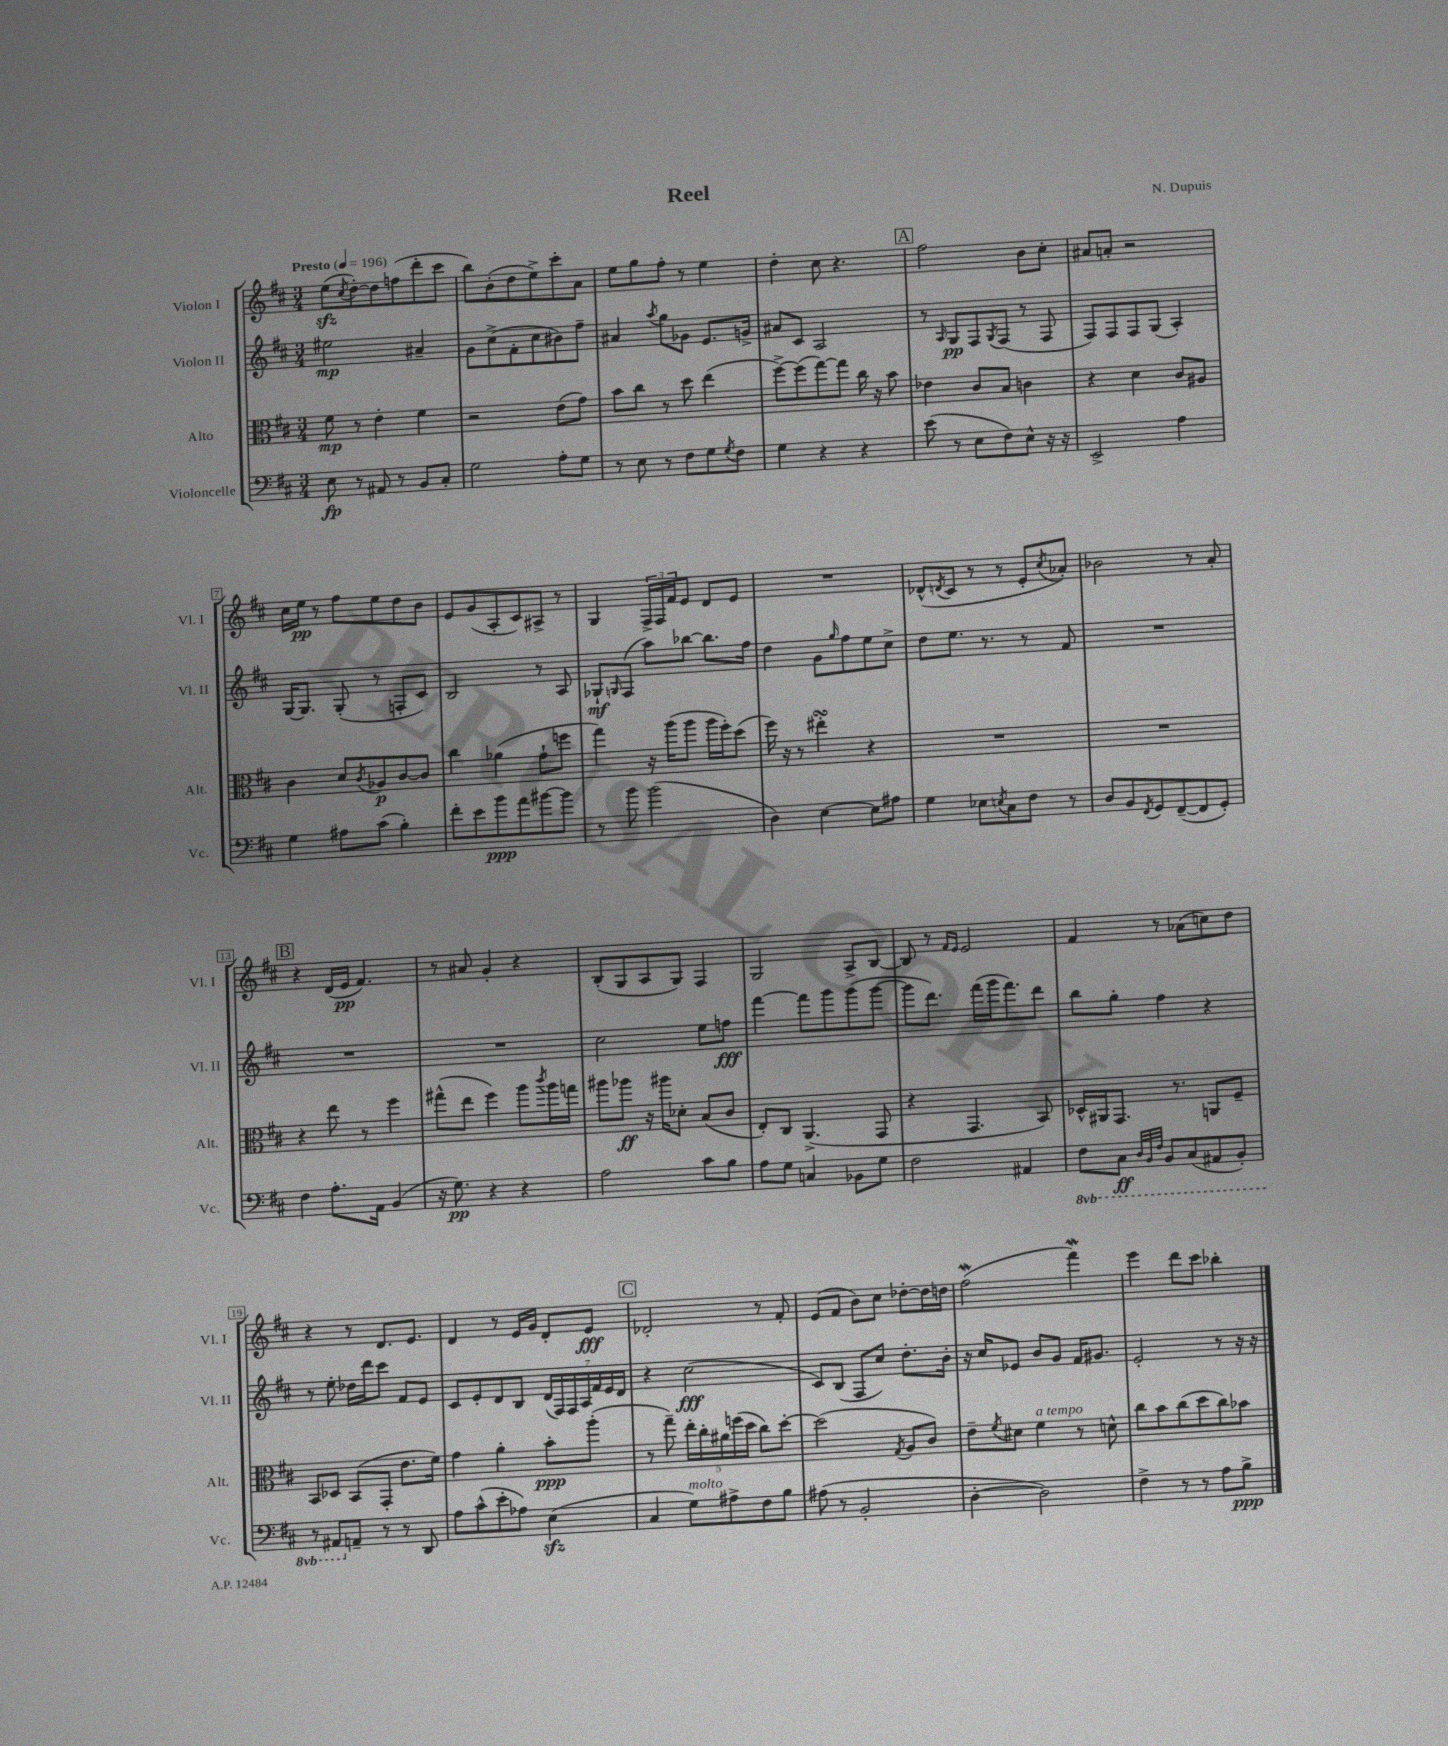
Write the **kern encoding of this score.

**kern	**kern	**kern	**kern
*staff4	*staff3	*staff2	*staff1
*clefF4	*clefC3	*clefG2	*clefG2
*k[f#c#]	*k[f#c#]	*k[f#c#]	*k[f#c#]
*M3/4	*M3/4	*M3/4	*M3/4
*MM196	*MM196	*MM196	*MM196
8E\	8f#\	2ee#\	(8ee\L
.	.	.	8qcc#/
8r	8r	.	[8dd'\)
8AA#/	4e'\	.	8dd\]
8r	.	.	(8ff\
8BB/L	4f#\	4a#~/	8ddd'\
8C#'/J	.	.	8ccc#\J
=	=	=	=
2G\	2r	8g\L	8bb\L)
.	.	(8cc#^\	(8b'\
.	.	8f#'\	8dd\
.	.	8cc#\	8ee^\)
8A'\L	(8e\L	8b#\)	8ccc#'\
8G\J	8g\J)	8ff#~\J	8a\J
=	=	=	=
8r	8b\L	4a#/	8ee\L
8E\	8cc#\J	.	8gg\
.	.	8qaa/	.
8r	8r	8gg\L	8ff#'\J
8F#\L	8dd\	8g-\J	8r
8G\	(4ee\	8.e/L	4ee\
8qG/	.	.	.
8F#\J	.	.	.
.	.	16g^/Jk	.
=	=	=	=
4G\	[8ff#^\L)	8a#/L	4dd'\
.	(8ff#\]	8c#/J	.
4r	[8gg\)	2A/	8cc#\
.	8gg\]J	.	4.r
4r	16cc#\	.	.
.	16r	.	.
.	8b\	.	.
=	=	=	=
(8e\	4e-\	8r	2ff#\
.	.	16qqA/	.
8r	.	8G/L	.
8E\L	8c#/L	8F#/	.
.	.	8qG/	.
8F#\)	8B/J	(8F#/J	.
8E^^\J	4c\	8r	8b\L
16r	.	8F#/	8cc#'\J
16r	.	.	.
=	=	=	=
2EE^/	4r	8F#/L)	8a#/L
.	.	8F#/	8a'/J
.	4d\	8F#/	2r
.	.	(8G/J	.
4A\	8c#/L	4A'/)	.
.	8A#/J	.	.
=	=	=	=
4G\	4c#\	[16G/LK	16cc#\LL
.	.	8.G/]J	16ee\JJ
.	.	.	8r
8A#\L	8d/L	(8G'/	8ff#\L
.	8qc#/	.	.
(8c#\J	8A-/	8r	8ee\
4B'\)	[8c#/	8F'/L	8dd\
.	8c#/]J	8c#/J)	8b\J
=	=	=	=
8f#'\L	4cc#\	2B/	8e/L
8e\	.	.	(8g/
8b\	(4a-\	.	8A'/
8a\	.	.	8c#/)
[8b#\	8g`\L	8r	8A#^/J
8b#\]J	8ff\J	8A/	8r
=	=	=	=
8r	4gg\)	8G-`/L	4G/
.	.	16qqG/	.
8b\	.	(8F#/J	.
(2b\	16r	8aa\L)	24F#^/LL
.	.	.	24F#/
.	(16aa\LK	.	.
.	.	.	24f#/J
.	8aa\J	[8bb-\J	8e/J
.	16aa\LL	8.bb-\]L	8d/L
.	16ff#'\J)	.	.
.	(8dd\J	.	8e/J
.	.	16ff#\Jk	.
=	=	=	=
4D\)	16ff#\)	4dd\	2.r
.	16r	.	.
.	8r	.	.
[4E\	4ee#'\	8g\L	.
.	.	16qqgg/	.
.	.	8ff#\	.
8E\]L	4r	8ee\	.
8A#\J	.	8cc#^\J	.
=	=	=	=
4G\	2.r	8dd\L	(8d-^^/L
.	.	.	8qd/
.	.	8.ee\J	8c#/J
8E-\L	.	.	8r
.	.	8.r	.
8qE/	.	.	.
8C#\	.	.	8r
8F#\J	.	8r	8e'/L
.	.	.	8qcc#/
8r	.	8f#/	8a-'/J)
=	=	=	=
8D/L	2.r	2.r	2b-\
8BB/	.	.	.
8qFF#/	.	.	.
8GG/	.	.	.
([8FF#~/	.	.	.
8FF#/]	.	.	8r
8GG'/J)	.	.	8a'/
=	=	=	=
4F#\	4r	2.r	4r
8.A'\L	8ee\	.	(16d/LL
.	.	.	16e/JJ
.	8r	.	4.f#/)
16AA\Jk	.	.	.
(4BB/	4ff#\	.	.
=	=	=	=
16r	(8gg#^^\L	2.r	8r
8.G\)	.	.	.
.	8ee\J	.	8a#/
4r	4ff#\)	.	4g'/
4r	8aa\L	.	4r
.	8qccc#/	.	.
.	16aa\L	.	.
.	16gg\JJ	.	.
=	=	=	=
2A\	8aa#\L	2cc#\	(8B'/L
.	8aa-\J	.	8G/
.	16r	.	8A/
.	16aa#\LK	.	.
.	8d-'\J	.	8G/J)
8c#\L	(8B/L	8ee\L	4F#/
8B\J	8c#/J	8ff\J	.
=	=	=	=
8A\L	8E'/L)	[4fff#\	2G/
8G\J	8C#/J	.	.
4C/	(4.AA^/	8fff#\]L	.
.	.	8ggg\	.
8BB-\L	.	(8ggg\	8A^/L
8G\J	8GG/	[8ggg\J	[8B/J
=	=	=	=
2F#\	4r	8ggg\]L	8B/]
.	.	8.ddd\J)	8r
.	.	.	16qqf#/LL
.	.	.	16qqe/JJ
.	4.GG/	.	2e/
.	.	(16fff#\LL	.
.	.	16ggg\J	.
.	.	8.fff#\)	.
4AA#/	.	.	.
.	8BB/)	8ddd\J	.
=	=	=	=
8FF#\L	16D-^^/LL	8bb\L	4f#/
.	16AA#/J	.	.
8CC#\J	8.GG/J	8gg'\J	.
32qqDD/LLL	.	.	.
32qqBBB/	.	.	.
32qqFF#/JJJ	.	.	.
8BBB/L	.	4ff#\	8r
.	8.r	.	.
(8CC#/	.	.	(8a-\L
8AAA#/	8AA/L	4r	8cc\)
8BBB'/J)	8F#~/J	.	8dd\J
=	=	=	=
8r	8BB/L	8r	4r
8AAA#/L	8D-/J	8ee'\	.
8AA~/J	(8BB/L	16dd-\LL	8r
.	.	16ddd\J	.
8r	8GG'/J	8ccc#\J	8.d/L
8r	8.e\L	8f#/L	.
.	.	.	8.e/J
8DD/	.	8e/J	.
.	16f#\Jk)	.	.
=	=	=	=
8A\L	4g\	8c#/L	4d/
(8c#^^\	.	8e'/	.
8e'\	4a'\	8d/	8r
8A-\J)	.	8B/J	16e/LL
.	.	.	16g/JJ
(4E\	8b'\L	(28d/LL	8d'/L
.	.	28F#/)	.
.	.	28F#/	.
.	.	28A/	.
.	(8aa'\J	.	8e/J
.	.	28f#/	.
.	.	28e/	.
.	.	28d/JJ	.
=	=	=	=
4C#/	8r	4r	2d-'/
.	8gg~\)	.	.
8G\L)	20ee'\LL	(2cc#\	.
.	20cc#'\	.	.
.	20a#\	.	.
8A#^\	.	.	.
.	(20ff\	.	.
.	20dd\JJ	.	.
8F#\	8cc#\L)	.	8r
8B\J	[8dd'\J	.	8f#'/
=	=	=	=
(8A#\	(2dd\]	8c#/L)	(8e/L
8r	.	(8B/J	8f#/J
2BB'/	.	8F#/L	8b\L)
.	.	8cc#/J)	8cc#\J
.	8qG/	.	.
.	8A/L	8.dd'\L	[8dd-'\L
.	8c#/J)	.	16dd-\]L
.	.	16b'\Jk	16dd\JJ
=	=	=	=
[4D'\	8e~\L	16r	(2ff#\
.	.	16cc#/LK	.
.	8qf#/	.	.
.	8d#\J	8e-/J	.
2D\])	4f#\	8b/L	.
.	.	8g/J	.
.	8r	16f#/LK	4fff#\)
.	.	8.g#/J	.
.	8d^^\	.	.
=	=	=	=
4F#^\	8cc#\L	2e'/	4eee\
.	8b\	.	.
8r	(8cc#\	.	8ddd\L
8r	8dd\	.	8ccc#\J
8A\L	8cc#\)	8r	4bb-'\
8B^\J	8b-\J	16r	.
.	.	16r	.
==	==	==	==
*-	*-	*-	*-
